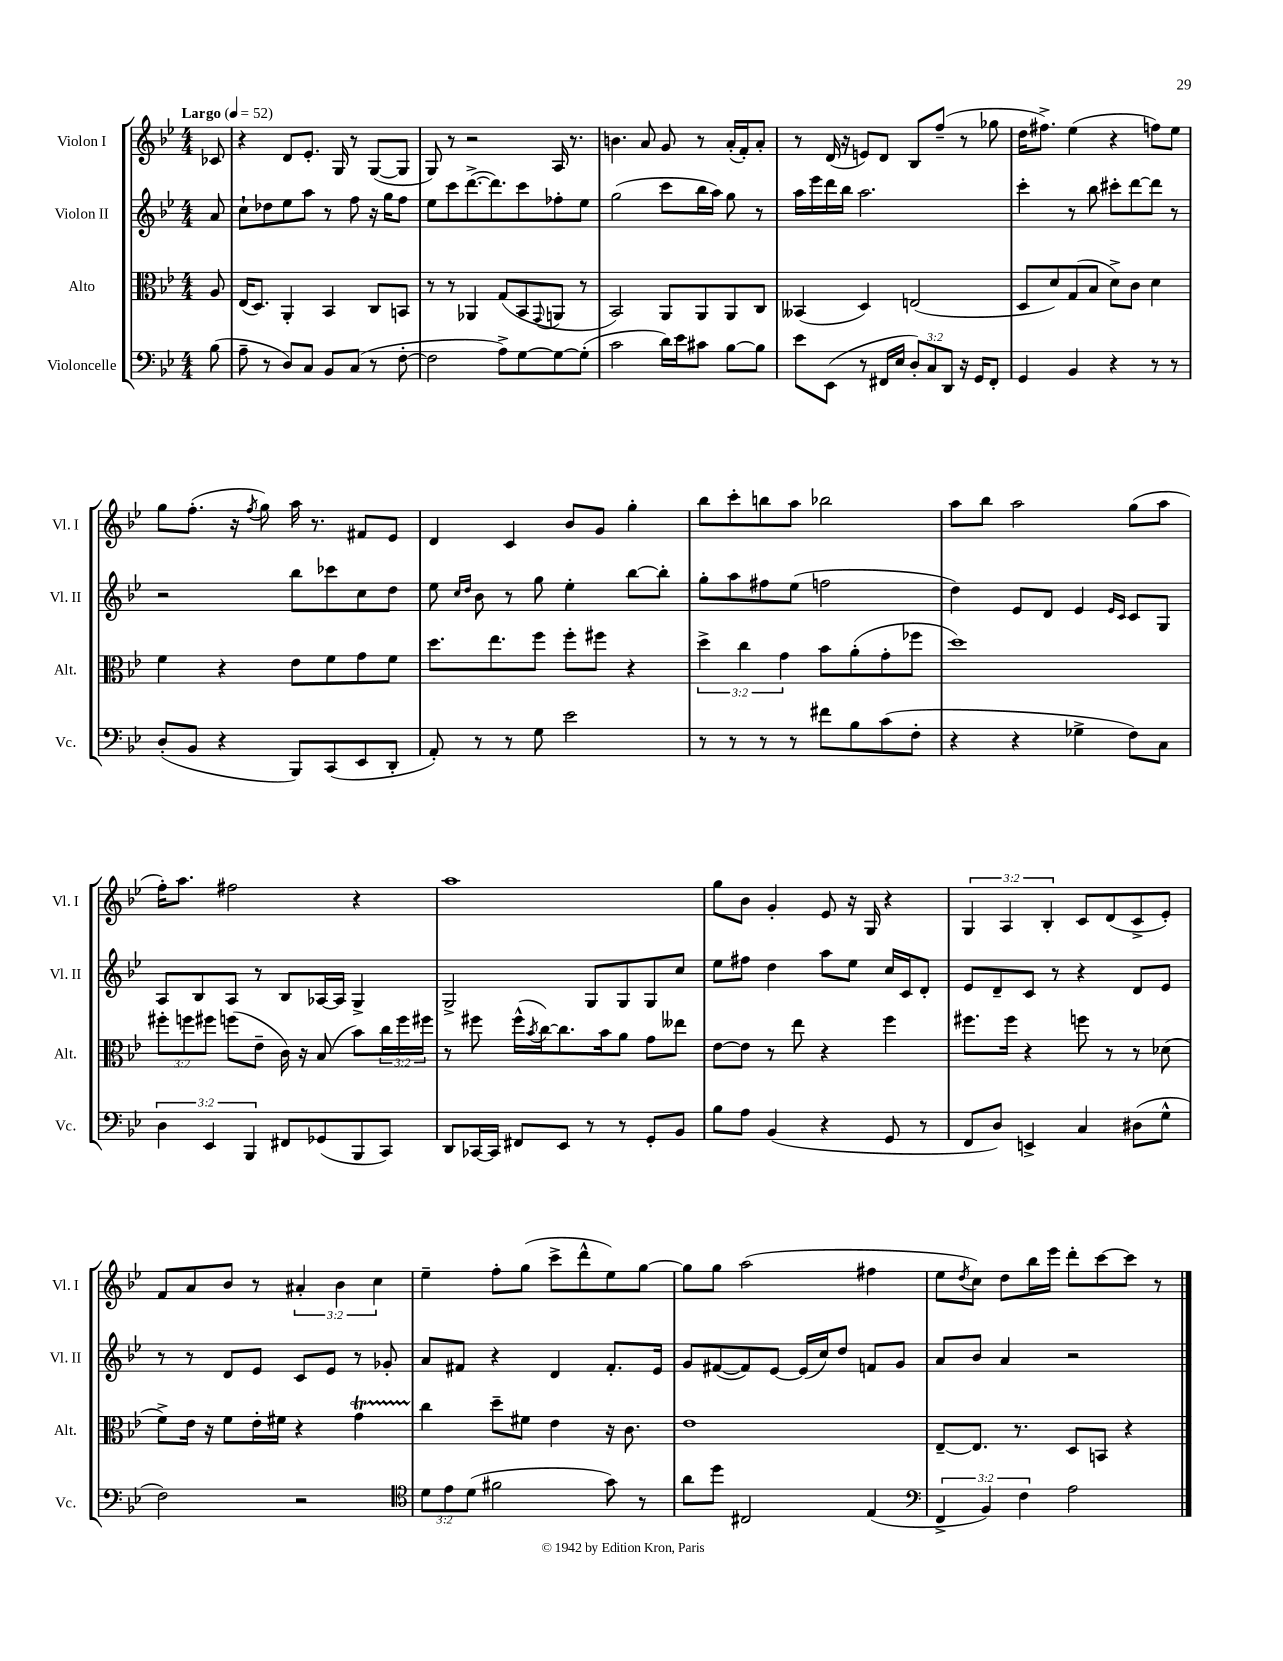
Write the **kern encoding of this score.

**kern	**kern	**kern	**kern
*staff4	*staff3	*staff2	*staff1
*clefF4	*clefC3	*clefG2	*clefG2
*k[b-e-]	*k[b-e-]	*k[b-e-]	*k[b-e-]
*M4/4	*M4/4	*M4/4	*M4/4
*MM52	*MM52	*MM52	*MM52
(8B-\	8A/	8a/	8c-/
=	=	=	=
8A~\	(16E-/LK	8cc`\L	4r
.	8.D/J)	.	.
8r	.	8dd-\	.
8D/L)	4AA'/	8ee-\	8d/L
8C/J	.	8aa\J	8.e-'/J
8BB-/L	4BB-/	8r	.
.	.	.	16G/
(8C/J	.	8ff\	8r
8r	8C/L	16r	([8G/L
.	.	16gg\LK	.
[8F'\	8BB/J	8ff\J	8G/]J
=	=	=	=
2F\]	8r	8ee-\L	8G/)
.	8r	8ccc\	8r
.	4AA-/	([8.ddd^\	2r
.	.	8.ddd\])	.
8A^\L)	(8G/L	.	.
[8G\	8BB-/	8ccc\	.
.	8qqGG/	.	.
8G\_	8AA/J	8ff-'\	16A/
.	.	.	8.r
(8G'\]J	8r	8ee-\J	.
=	=	=	=
2c\	2BB-/)	(2gg\	4.b\
.	.	.	8a/
16d\LL)	8AA/L	8ccc\L	8g/
16e-\J	.	.	.
8c#\J	8AA/	16bb-\L	8r
.	.	16aa\JJ)	.
[8B-\L	8AA/	8gg\	(16a'/LL
.	.	.	16f'/J)
8B-\]J	8C/J	8r	8a'/J
=	=	=	=
8e-\L	(4BB--/	16aa\LL	8r
.	.	16eee-\	.
(8EE-\J	.	16ddd\	(16d/
.	.	16bb-\JJ	16r
8r	4D/)	2.aa\	8e/L)
16FF#/LL	.	.	8d/J
16E-/JJ	.	.	.
12D'/L)	(2E/	.	8B-/L
12C/	.	.	.
.	.	.	(8ff~/J
12DD/J	.	.	.
16r	.	.	8r
16GG/LK	.	.	.
8FF#'/J	.	.	8gg-\
=	=	=	=
4GG/	8D/L	4ccc'\	16dd\LK
.	.	.	8.ff#^\J)
.	8d/)	.	.
4BB-/	(8G/	8r	(4ee-\
.	8B-/J	8bb-\	.
4r	8d^\L)	8ccc#'\L	4r
.	8c\J	[8ddd\	.
8r	4d\	8ddd\]J	8ff\L)
8r	.	8r	8ee-\J
=	=	=	=
(8D'/L	4f\	2r	8gg\L
8BB-/J	.	.	(8.ff'\J
4r	4r	.	.
.	.	.	16r
.	.	.	8qff/
.	.	.	8gg\)
8BBB-/L)	8e-\L	8bb-\L	16aa\
.	.	.	8.r
(8CC/	8f\	8ccc-\	.
8EE-/	8g\	8cc\	8f#/L
8DD'/J	8f\J	8dd\J	8e-/J
=	=	=	=
8AA'/)	8.dd\L	8ee-\	4d/
.	.	16qqcc/LL	.
.	.	16qqdd/JJ	.
8r	.	8b-\	.
.	8.ee-\	.	.
8r	.	8r	4c/
8G\	8ff\J	8gg\	.
2e-\	8ff'\L	4ee-'\	8b-/L
.	8ff#\J	.	8g/J
.	4r	[8bb-\L	4gg'\
.	.	8bb-'\]J	.
=	=	=	=
8r	6dd^\	8gg'\L	8bb-\L
8r	.	8aa\	8ccc'\
.	6cc\	.	.
8r	.	8ff#\	8bb\
.	6g\	.	.
8r	.	(8ee-\J	8aa\J
8f#\L	8b-\L	2ff\	2bb-\
8B-\	(8a'\	.	.
(8c\	8g'\	.	.
8F'\J	8ff-\J	.	.
=	=	=	=
4r	1dd)	4dd\)	8aa\L
.	.	.	8bb-\J
4r	.	8e-/L	2aa\
.	.	8d/J	.
4G-^\	.	4e-/	.
.	.	16qqe-/LL	.
.	.	16qqc/JJ	.
8F\L)	.	8c/L	(8gg\L
8C\J	.	8G/J	8aa\J
=	=	=	=
6D\	12ff#'\L	8A/L	16ff'\LK)
.	.	.	8.aa\J
.	12ff\	.	.
.	.	8B-/	.
6EE-/	12ff#\J	.	.
.	(8ff\L	8A/J	2ff#\
6BBB-/	.	.	.
.	8e-~\J	8r	.
8FF#/L	16c\)	8B-/L	.
.	16r	.	.
(8GG-/	(8B-/	[16A-/L	.
.	.	16A-/]JJ	.
8BBB-/	8b-\L)	4G^/	4r
8CC/J)	24cc\L	.	.
.	24ff\	.	.
.	24ff#\JJ	.	.
=	=	=	=
8DD/L	8r	2G^/	1aa
[16CC-/L	8ff#\	.	.
16CC-/]JJ	.	.	.
8FF#/L	(16ff#^^\LL	.	.
.	8qb-/	.	.
.	[16cc\J)	.	.
8EE-/J	8.cc\]	.	.
8r	.	8G/L	.
.	16b-\k	.	.
8r	8a\J	8G/	.
8GG'/L	8g\L	8G/	.
8BB-/J	8ee--\J	8cc/J	.
=	=	=	=
8B-\L	[8e-\L	8ee-\L	8gg\L
8A\J	8e-\]J	8ff#\J	8b-\J
(4BB-/	8r	4dd\	4g'/
.	8ee-\	.	.
4r	4r	8aa\L	8e-/
.	.	8ee-\J	16r
.	.	.	16G/
8GG/	4ff\	16cc/LL	4r
.	.	16c/J	.
8r	.	8d'/J	.
=	=	=	=
8FF/L	8.ff#\L	8e-/L	6G/
8D/J)	.	8d~/	.
.	.	.	6A/
.	16ff#\Jk	.	.
4EE^/	4r	8c/J	.
.	.	.	6B-'/
.	.	8r	.
4C/	8ff\	4r	8c/L
.	8r	.	(8d/
(8D#\L	8r	8d/L	8c^/
8G^^\J	(8d-\	8e-/J	8e-'/J)
=	=	=	=
2F\)	8f^\L)	8r	8f/L
.	16e-\Jk	8r	8a/
.	16r	.	.
.	8f\L	8d/L	8b-/J
.	16e-'\L	8e-/J	8r
.	16f#\JJ	.	.
2r	4r	8c/L	6a#'/
.	.	8e-/J	.
.	.	.	6b-\
.	4g\	8r	.
.	.	.	6cc\
.	.	8g-'/	.
=	=	=	=
*clefC4	*	*	*
12d\L	4cc\	8a/L	4ee-~\
12e-\	.	.	.
.	.	8f#/J	.
(12d\J	.	.	.
2f#\	8dd~\L	4r	8ff'\L
.	8f#\J	.	(8gg\J
.	4e-\	4d/	8ccc^\L
.	.	.	8ddd^^\
8g\)	16r	8.f#'/L	8ee-\)
.	8.c\	.	.
8r	.	.	[8gg\J
.	.	16e-/Jk	.
=	=	=	=
8a\L	1e-	8g/L	8gg\]L
8dd\J	.	([8f#/	8gg\J
2C#/	.	8f#/])	(2aa\
.	.	[8e-/J	.
.	.	(16e-/]LL	.
.	.	16cc/J)	.
.	.	8dd/J	.
(4E-/	.	8f/L	4ff#\
.	.	8g/J	.
=	=	=	=
*clefF4	*	*	*
6FF^/	[8E-~/L	8a/L	8ee-\L
.	.	.	8qdd/
.	8.E-/]J	8b-/J	8cc\J)
6BB-/)	.	.	.
.	.	4a/	8dd\L
.	8.r	.	.
6F\	.	.	.
.	.	.	16bb-\L
.	.	.	16eee-\JJ
2A\	8D/L	2r	8ddd'\L
.	8BB/J	.	[8ccc\
.	4r	.	8ccc\]J
.	.	.	8r
==	==	==	==
*-	*-	*-	*-
